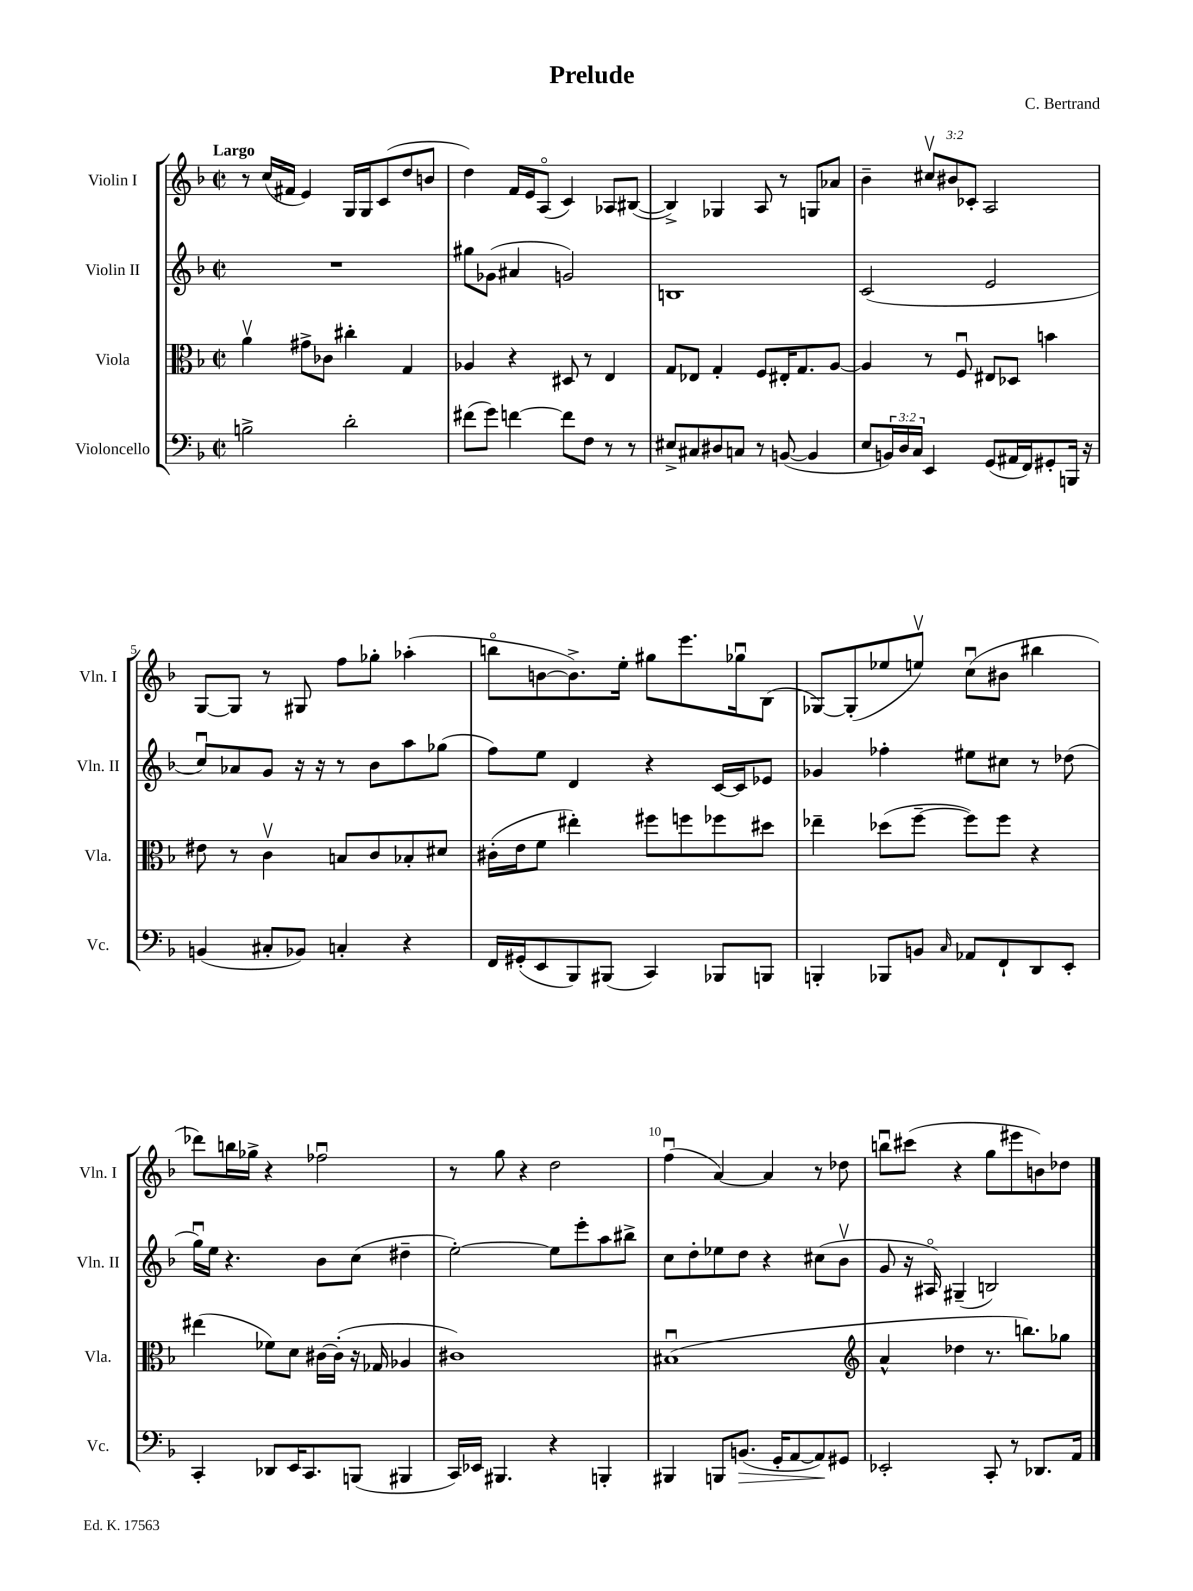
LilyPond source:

\header { title = "Prelude" composer = "C. Bertrand" }
<<
\new StaffGroup <<
\new Staff = "s0" \with { instrumentName = "Violin I" shortInstrumentName = "Vln. I" } {
    \clef treble \key f \major \defaultTimeSignature \time 2/2 \override Staff.TupletNumber.text = #tuplet-number::calc-fraction-text \tempo "Largo"
    r8 c''16( fis'16 e'4) g16 g16 c'8( d''8 b'8 |
    d''4) f'16 e'16 a8\flageolet( c'4) aes8 bis8~( |
    bis4->) ges4 a8 r8 g8 aes'8 |
    bes'4-- \tuplet 3/2 { cis''8\upbow bis'8 ces'8-. } a2 |
    g8~ g8 r8 gis8 f''8 ges''8-. aes''4-.( |
    b''8\flageolet b'8~ b'8.->) e''16-. gis''8 e'''8. ges''16\downbow bes8( |
    ges8~) ges8-.( ees''8 e''8\upbow) c''8\downbow( bis'8 bis''4 |
    des'''8) b''16 ges''16-> r4 fes''2\downbow |
    r8 g''8 r4 d''2 |
    f''4\downbow( a'4~) a'4 r8 des''8 |
    b''8\downbow cis'''8( r4 g''8 eis'''8 b'8) des''8 \bar "|." |
}
\new Staff = "s1" \with { instrumentName = "Violin II" shortInstrumentName = "Vln. II" } {
    \clef treble \key f \major \defaultTimeSignature \time 2/2
    R1 |
    gis''8 ges'8( ais'4 g'2) |
    b1 |
    c'2( e'2 |
    c''8\downbow) aes'8 g'8 r16 r16 r8 bes'8 a''8 ges''8( |
    f''8) e''8 d'4 r4 c'16~ c'16 ees'8 |
    ges'4 fes''4-. eis''8 cis''8 r8 des''8( |
    g''16\downbow) e''16 r4. bes'8 c''8( dis''4-- |
    e''2~-.) e''8 e'''8-. a''8 bis''8-> |
    c''8 d''8-. ees''8 d''8 r4 cis''8( bes'8\upbow |
    g'8 r16 ais16\flageolet) gis4--( b2) \bar "|." |
}
\new Staff = "s2" \with { instrumentName = "Viola" shortInstrumentName = "Vla." } {
    \clef alto \key f \major \defaultTimeSignature \time 2/2
    a'4\upbow gis'8-> ces'8 cis''4-. g4 |
    aes4 r4 dis8 r8 e4 |
    g8 ees8 g4-. f8 eis16-. g8. a8~ |
    a4 r8 f8\downbow eis8 des8 b'4 |
    eis'8 r8 c'4\upbow b8 c'8 bes8-. dis'8 |
    cis'16-.( e'16 f'8 eis''4-.) fis''8 f''8 fes''8 dis''8 |
    ees''4-- des''8( f''8~-- f''8) f''8 r4 |
    eis''4( fes'8) d'8 cis'16~ cis'16-.( r16 ges16 aes4 |
    cis'1) |
    bis1\downbow( |
    \clef treble a'4-^ des''4 r8. b''8.) ges''8 \bar "|." |
}
\new Staff = "s3" \with { instrumentName = "Violoncello" shortInstrumentName = "Vc." } {
    \clef bass \key f \major \defaultTimeSignature \time 2/2 \override Staff.TupletNumber.text = #tuplet-number::calc-fraction-text
    b2-> d'2-. |
    fis'8( g'8) f'4~ f'8 f8 r8 r8 |
    eis8-> cis8 dis8 c8 r8 b,8~( b,4 |
    e8 \tuplet 3/2 { b,16) d16 c16 } e,4 g,8( ais,16 f,16) gis,8-. b,,16 r16 |
    b,4( cis8-. bes,8) c4-. r4 |
    f,16 gis,16-.( e,8 bes,,8) bis,,8( c,4) bes,,8 b,,8 |
    b,,4-. bes,,8 b,8 \grace { c16 } aes,8 f,8-! d,8 e,8-. |
    c,4-. des,8 e,16 c,8. b,,8( bis,,4 |
    c,16) ees,16 bis,,4. r4 b,,4-. |
    bis,,4 b,,8 b,8.\>( g,16-. a,8~ a,8\!) gis,8 |
    ees,2-. c,8-. r8 des,8. a,16 \bar "|." |
}
>>
>>
\layout { \context { \Score \override BarNumber.break-visibility = ##(#f #t #t) barNumberVisibility = #(every-nth-bar-number-visible 5) } }
